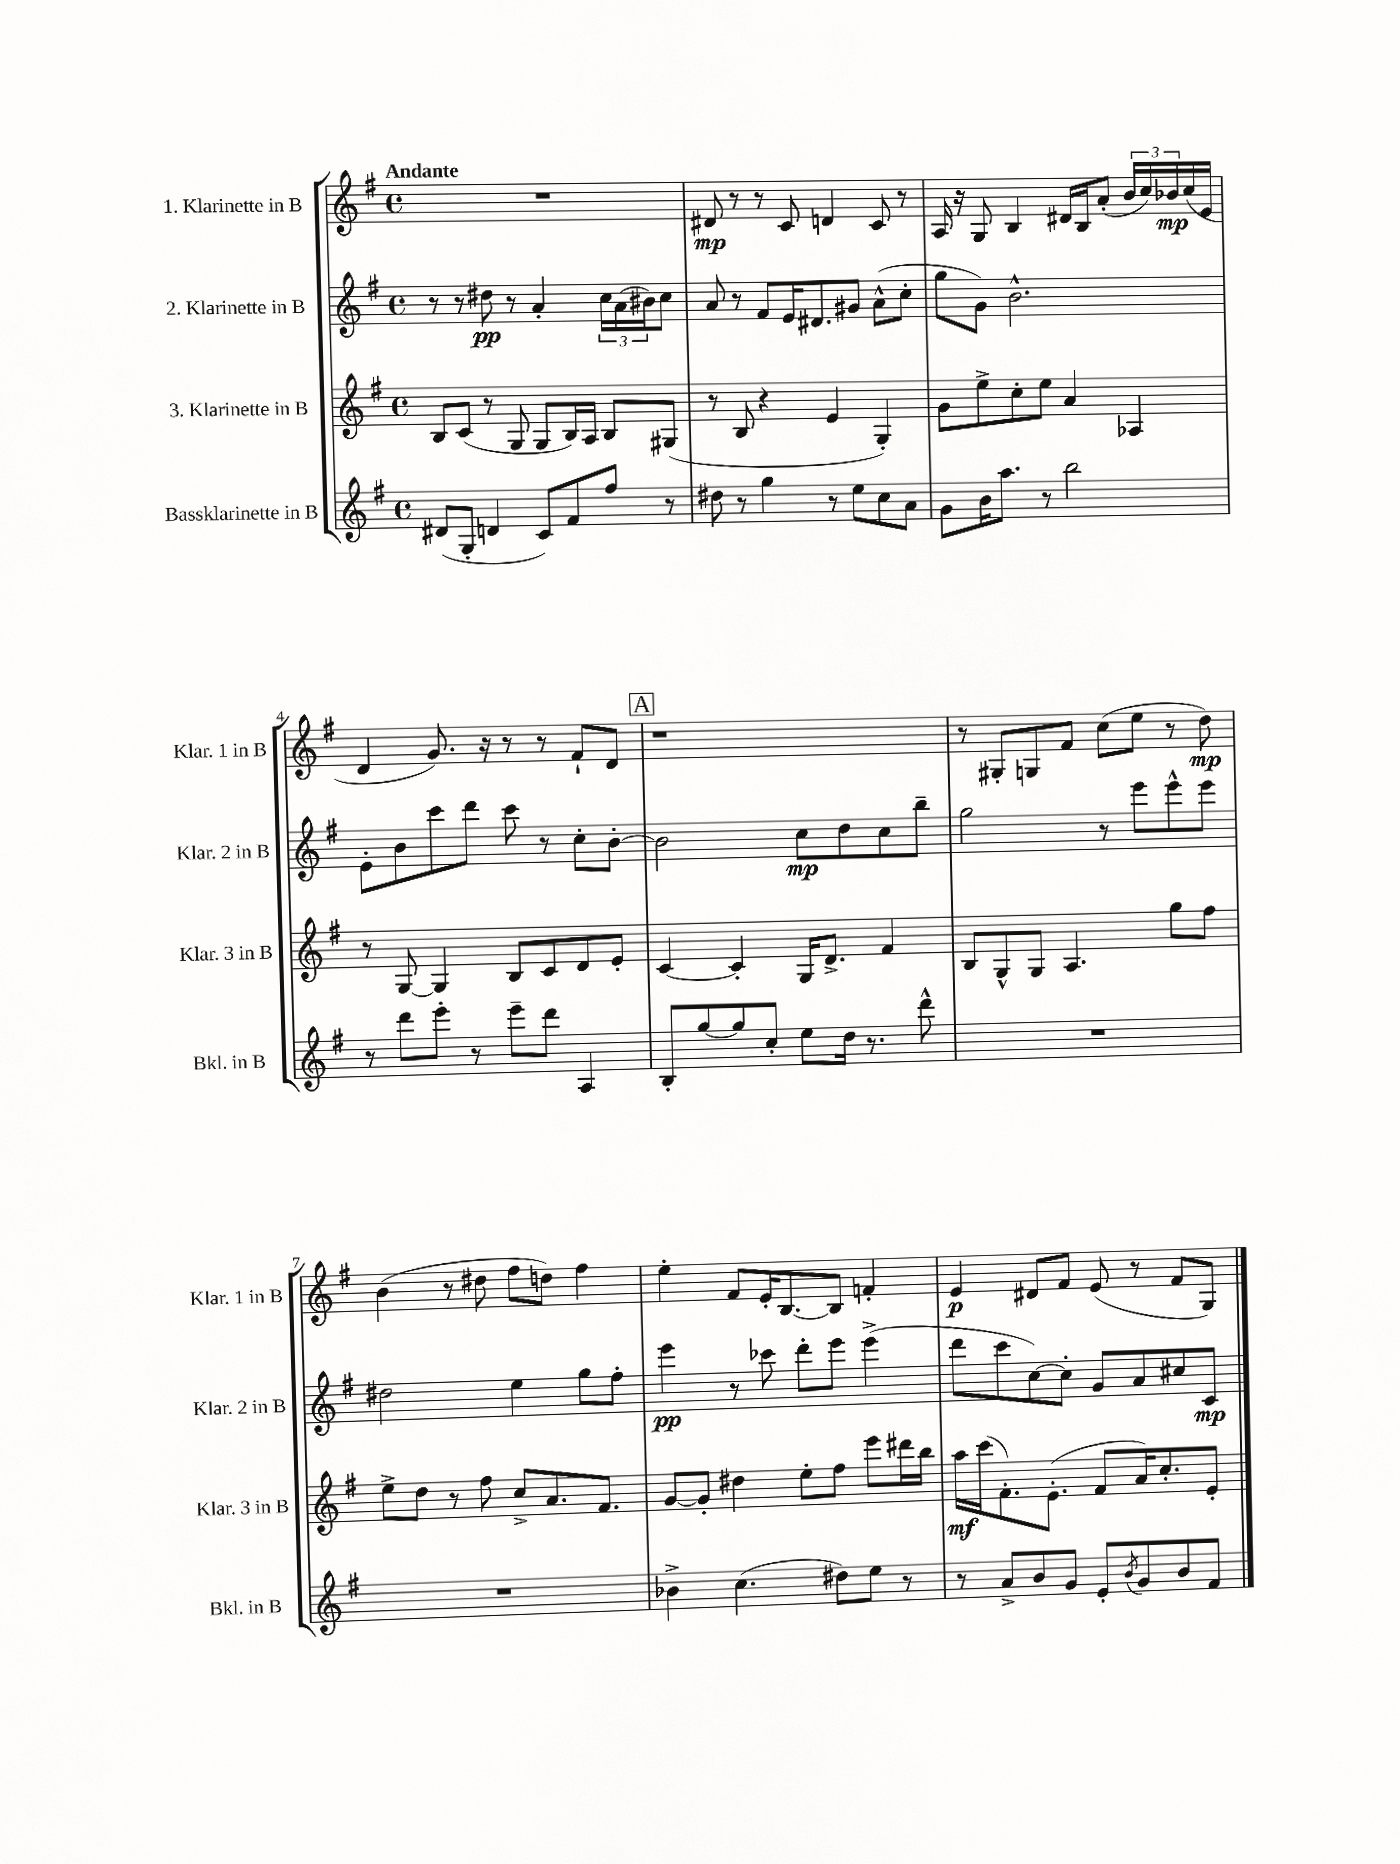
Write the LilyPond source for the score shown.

<<
\new StaffGroup <<
\new Staff = "s0" \with { instrumentName = "1. Klarinette in B" shortInstrumentName = "Klar. 1 in B" } {
    \clef treble \key g \major \defaultTimeSignature \time 4/4 \tempo "Andante"
    R1 |
    dis'8\mp r8 r8 c'8 d'4 c'8 r8 |
    a16 r16 g8 b4 dis'16 b16 a'8-.( \tuplet 3/2 { b'16 c''16) bes'16\mp } c''16( e'16 |
    d'4 g'8.) r16 r8 r8 fis'8-! d'8 |
    \mark \markup { \box "A" } r1 |
    r8 gis8-. g8 fis'8 c''8( e''8 r8 d''8\mp) |
    b'4( r8 dis''8 fis''8 d''8) fis''4 |
    e''4-. fis'8 e'16-. b8.~ b8 f'4-. |
    e'4\p dis'8 fis'8 e'8( r8 fis'8 g8) \bar "|." |
}
\new Staff = "s1" \with { instrumentName = "2. Klarinette in B" shortInstrumentName = "Klar. 2 in B" } {
    \clef treble \key g \major \defaultTimeSignature \time 4/4
    r8 r8 dis''8\pp r8 a'4-. \tuplet 3/2 { c''16 a'16( bis'16) } c''8 |
    a'8 r8 fis'8 e'16 dis'8. gis'8 a'8-^( c''8-. |
    g''8 g'8) b'2.-^ |
    e'8-. b'8 c'''8 d'''8 c'''8 r8 c''8-. b'8~-. |
    \mark \markup { \box "A" } b'2 c''8\mp d''8 c''8 b''8-- |
    g''2 r8 e'''8 e'''8-^ e'''8 |
    dis''2 e''4 g''8 fis''8-. |
    e'''4\pp r8 ces'''8 d'''8-. e'''8 e'''4->( |
    d'''8 c'''8 c''8~) c''8-. g'8 a'8 cis''8 c'8\mp \bar "|." |
}
\new Staff = "s2" \with { instrumentName = "3. Klarinette in B" shortInstrumentName = "Klar. 3 in B" } {
    \clef treble \key g \major \defaultTimeSignature \time 4/4
    b8 c'8( r8 g8 g8 b16) a16 b8 gis8( |
    r8 b8 r4 e'4 g4-.) |
    g'8 e''8-> c''8-. e''8 a'4 aes4 |
    r8 g8~ g4 b8 c'8 d'8 e'8-. |
    \mark \markup { \box "A" } c'4~ c'4-. g16 d'8.-> fis'4 |
    b8 g8-^ g8 a4. g''8 fis''8 |
    e''8-> d''8 r8 fis''8 c''8-> a'8. fis'8. |
    g'8~ g'8-. dis''4 e''8-. fis''8 e'''8 dis'''16 b''16 |
    a''16\mf c'''16( fis'8.-.) e'8.-.( fis'8 a'16) c''8.-. e'8-. \bar "|." |
}
\new Staff = "s3" \with { instrumentName = "Bassklarinette in B" shortInstrumentName = "Bkl. in B" } {
    \clef treble \key g \major \defaultTimeSignature \time 4/4
    dis'8( g8-. d'4 c'8) fis'8 fis''8 r8 |
    dis''8 r8 g''4 r8 e''8 c''8 a'8 |
    g'8 b'16 a''8. r8 b''2 |
    r8 d'''8 e'''8-. r8 e'''8-- d'''8 a4 |
    \mark \markup { \box "A" } b8-. g''8~ g''8 c''8-. e''8 d''16 r8. d'''8-^ |
    R1 |
    R1 |
    bes'4-> c''4.( dis''8) e''8 r8 |
    r8 a'8-> b'8 g'8 e'8-. \acciaccatura { b'8 } g'8 b'8 fis'8 \bar "|." |
}
>>
>>
